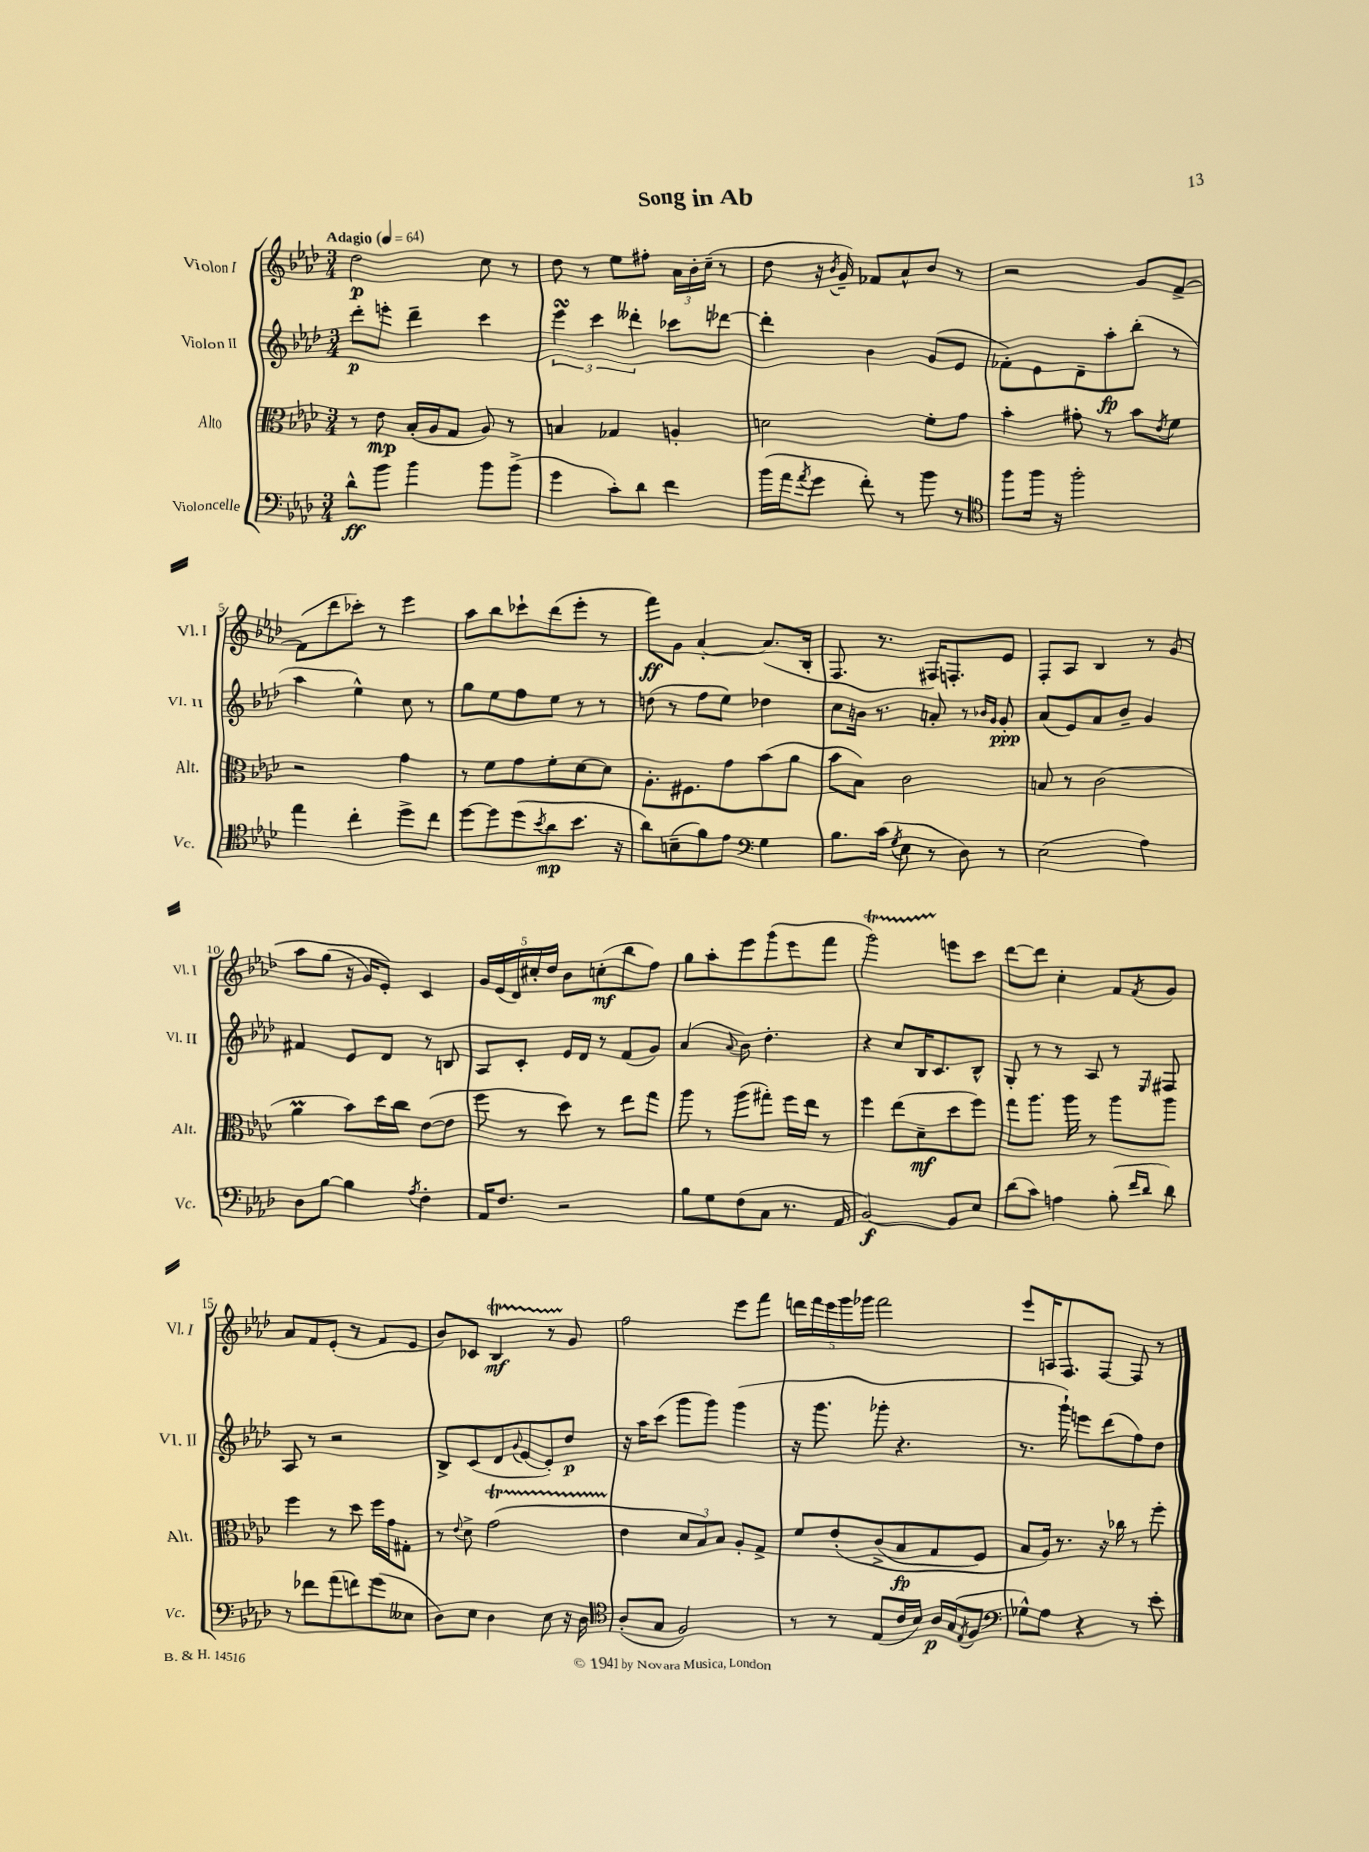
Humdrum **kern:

**kern	**dynam	**kern	**dynam	**kern	**dynam	**kern	**dynam
*part4	*part4	*part3	*part3	*part2	*part2	*part1	*part1
*staff4	*staff4	*staff3	*staff3	*staff2	*staff2	*staff1	*staff1
*I"Violoncelle	*	*I"Alto	*	*I"Violon II	*	*I"Violon I	*
*I'Vc.	*	*I'Alt.	*	*I'Vl. II	*	*I'Vl. I	*
*clefF4	*	*clefC3	*	*clefG2	*	*clefG2	*
*k[b-e-a-d-]	*	*k[b-e-a-d-]	*	*k[b-e-a-d-]	*	*k[b-e-a-d-]	*
*M3/4	*	*M3/4	*	*M3/4	*	*M3/4	*
*MM64	*	*MM64	*	*MM64	*	*MM64	*
=1	=1	=1	=1	=1	=1	=1	=1
!	!	!	!	!	!	!LO:TX:a:B:t=Adagio	!
8d-^^\L	ff	8r	.	8ddd-'\L	p	2dd-\	p
8b-\J	.	8e-\	mp	8eeen'\J	.	.	.
4b-\	.	(16B-'/LL	.	4ddd-~\	.	.	.
.	.	16A-/J	.	.	.	.	.
.	.	8G/J	.	.	.	.	.
8b-\L	.	8A-/)	.	4ccc\	.	8cc\	.
(8b-^\J	.	8r	.	.	.	8r	.
=2	=2	=2	=2	=2	=2	=2	=2
4g\	.	4Bn/	.	6eee-sSSS\	.	8dd-\	.
.	.	.	.	.	.	8r	.
.	.	.	.	6ccc\	.	.	.
8c'\L)	.	4G-X/	.	.	.	8ee-\L	.
.	.	.	.	6ddd--X'\	.	.	.
8d-\J	.	.	.	.	.	8ff#X'\J	.
4f\	.	4An'/	.	8ccc-X\L	.	24a-\LL	.
.	.	.	.	.	.	24b-'\	.
.	.	.	.	.	.	(24cc~\JJ	.
.	.	.	.	[8ddd-X\J	.	8r	.
=3	=3	=3	=3	=3	=3	=3	=3
(16b-\LL	.	2dn\	.	4ddd-'\]	.	8dd-\	.
16a-\J	.	.	.	.	.	.	.
8qa-/	.	.	.	.	.	.	.
8g\J	.	.	.	.	.	16r	.
.	.	.	.	.	.	8qb-/	.
.	.	.	.	.	.	16g~/)	.
8f'\)	.	.	.	4b-\	.	8f-X/L	.
8r	.	.	.	.	.	8a-^^/	.
8b-\	.	8f'\L	.	(8g/L	.	8b-/J	.
8r	.	8g\J	.	8e-/J	.	8r	.
=4	=4	=4	=4	=4	=4	=4	=4
*clefC4	*	*	*	*	*	*	*
8ff\L	.	4b-'\	.	8f-X'\L)	.	2r	.
16ff\Jk	.	.	.	8e-\	.	.	.
16r	.	.	.	.	.	.	.
2ff'\	.	8g#X'\	.	8d-~\	.	.	.
.	.	8r	.	8aa-'\	fp	.	.
.	.	8b-\L	.	(8bb-'\J	.	8g/L	.
.	.	8qe-/	.	.	.	.	.
.	.	8f\J	.	8r	.	[8f^/J	.
!!LO:LB:g=z
=5	=5	=5	=5	=5	=5	=5	=5
4ee-\	.	2r	.	4aa-\	.	(8f\L]	.
.	.	.	.	.	.	8ddd-\	.
4cc'\	.	.	.	4ee-^^\)	.	8ccc-X'\J)	.
.	.	.	.	.	.	8r	.
8dd-^\L	.	4g\	.	8cc\	.	4eee-\	.
8cc\J	.	.	.	8r	.	.	.
=6	=6	=6	=6	=6	=6	=6	=6
[8dd-\L	.	8r	.	8gg\L	.	8aa-\L	.
8dd-\]	.	8f\L	.	8ee-\	.	8bb-\	.
(8dd-\	.	8g\	.	8ff\	.	8ccc-X`\	.
8qb-/	.	.	.	.	.	.	.
8a-\	mp	8f'\	.	8ee-\J	.	(8ddd-\	.
8.b-\J	.	[8d-\	.	8r	.	8eee-'\J	.
.	.	8d-\J]	.	8r	.	8r	.
16r	.	.	.	.	.	.	.
=7	=7	=7	=7	=7	=7	=7	=7
8a-\L)	.	8.A-'\L	.	(8ddn\	.	8fff\L)	ff
(8Bn~\	.	.	.	8r	.	8g\J	.
.	.	8.F#X\	.	.	.	.	.
8f\)	.	.	.	8ff\L	.	[4a-'/	.
8e-\J	.	8g\	.	8ee-\J)	.	.	.
*clefF4	*	*	*	*	*	*	*
4G\	.	(8b-\	.	4dd-X\	.	(8.a-/L]	.
.	.	8a-\J	.	.	.	.	.
.	.	.	.	.	.	16B-'/Jk	.
=8	=8	=8	=8	=8	=8	=8	=8
8.B-\L	.	8b-\L	.	8cc\L	.	8.F/	.
.	.	8B-\J)	.	16bn\Jk	.	.	.
(16c\Jk	.	.	.	8.r	.	8.r	.
8qG/	.	.	.	.	.	.	.
8E-\	.	2c\	.	.	.	.	.
8r	.	.	.	8an'/	.	16F#X/KL)	.
.	.	.	.	.	.	8.Fn'/	.
8D-\)	.	.	.	8r	.	.	.
.	.	.	.	16qqb-X/LL	.	.	.
.	.	.	.	16qqg/JJ	.	.	.
8r	.	.	.	8g'/	ppp	8e-/J	.
=9	=9	=9	=9	=9	=9	=9	=9
(2E-\	.	8Bn/	.	(8a-/L	.	8F'/L	.
.	.	8r	.	8e-/)	.	8A-/J	.
.	.	(2c\	.	8a-/	.	4B-/	.
.	.	.	.	8b-~/J	.	.	.
4A-\)	.	.	.	4g/	.	8r	.
.	.	.	.	.	.	(8g/	.
!!LO:LB:g=z
=10	=10	=10	=10	=10	=10	=10	=10
8D-\L	.	4a-M\	.	4f#X/	.	8aa-\L	.
[8B-\J	.	.	.	.	.	(8gg\J	.
4B-\]	.	8b-\L)	.	8e-/L	.	16r	.
.	.	.	.	.	.	16g/KL)	.
.	.	16dd-\L	.	8d-/J	.	8e-'/J)	.
.	.	16cc\JJ	.	.	.	.	.
8qA-/	.	.	.	.	.	.	.
4F'\	.	([8e-\L	.	8r	.	4c/	.
.	.	8e-\J]	.	8Bn/	.	.	.
=11	=11	=11	=11	=11	=11	=11	=11
16AA-/KL	.	8ff\	.	8A-/L	.	20g/LL	.
.	.	.	.	.	.	(20e-/	.
8.F/J	.	.	.	.	.	.	.
.	.	.	.	.	.	20d-/)	.
.	.	8r	.	8c'/J	.	.	.
.	.	.	.	.	.	20cc#X'/	.
.	.	.	.	.	.	20dd-/JJ	.
2r	.	8dd-\)	.	16e-/LL	.	8b-\L	.
.	.	.	.	16d-/JJ	.	.	.
.	.	8r	.	8r	.	(8ccn'\	mf
.	.	8ee-\L	.	(8f/L	.	8bb-\	.
.	.	8gg\J	.	8g/J)	.	8ff\J)	.
=12	=12	=12	=12	=12	=12	=12	=12
8B-\L	.	8aa-\	.	(4a-/	.	8gg\L	.
8G\	.	8r	.	.	.	8aa-'\	.
.	.	.	.	8qqa-/	.	.	.
(8F\	.	(8aa-\L	.	8b-\)	.	8eee-\	.
8C\J	.	8gg#X'\J)	.	4.dd-'\	.	(8ggg\	.
8.r	.	16ff\LL	.	.	.	8eee-\	.
.	.	16ee-\JJ	.	.	.	.	.
.	.	8r	.	.	.	8fff\J	.
16AA-/	.	.	.	.	.	.	.
=13	=13	=13	=13	=13	=13	=13	=13
[2BB-/)	f	4ff\	.	4r	.	2gggt\)	.
.	.	(8ee-\L	.	8cc/L	.	.	.
.	.	8d-~\	mf	16B-/K	.	.	.
.	.	.	.	8.c/	.	.	.
8BB-/L]	.	8dd-\	.	.	.	8eeen\L	.
8E-/J	.	8ff\J)	.	8B-^^/J	.	8ccc\J	.
=14	=14	=14	=14	=14	=14	=14	=14
(8d-\L	.	8gg\L	.	8G'/	.	[8ddd-\L	.
8c\J)	.	8.aa-\J	.	8r	.	8ddd-\J]	.
4An\	.	.	.	8r	.	4cc'\	.
.	.	16aa-\	.	.	.	.	.
.	.	8r	.	8A-/	.	.	.
(8B-'\	.	8aa-\L	.	8r	.	8f/L	.
16qqf/LL	.	.	.	.	.	.	.
16qqd-/JJ	.	.	.	16qqE-/	.	8qf/	.
8d-\)	.	8aa-\J	.	8F#X/	.	8g/J	.
!!LO:LB:g=z
=15	=15	=15	=15	=15	=15	=15	=15
8r	.	4ff\	.	8A-/	.	8a-/L	.
8f-X\L	.	.	.	8r	.	8f/	.
(8a-\	.	8r	.	2r	.	(8e-'/J	.
8fn\)	.	8dd-\	.	.	.	8r	.
(8g\	.	16ff\LL	.	.	.	8f/L	.
.	.	16g\J	.	.	.	.	.
8E--X\J	.	8G#X'\J	.	.	.	8e-/J	.
=16	=16	=16	=16	=16	=16	=16	=16
8D-\L)	.	8r	.	8B-^/L	.	8b-/L)	.
.	.	8qqe-/	.	.	.	.	.
8E-\J	.	8d-^\	.	(8c/	.	8c-X/J	.
4D-\	.	(2gt\	.	8d-/	.	4B-T/	mf
.	.	.	.	8qqg/	.	.	.
.	.	.	.	[8e-/	.	.	.
8E-\	.	.	.	8e-'/])	.	8r	.
16r	.	.	.	8dd-/J	p	8g/	.
16D-\	.	.	.	.	.	.	.
=17	=17	=17	=17	=17	=17	=17	=17
*clefC4	*	*	*	*	*	*	*
(8A-'/L	.	4e-\	.	16r	.	2ff\	.
.	.	.	.	16aa-\KL	.	.	.
8G/J	.	.	.	(8ccc\J	.	.	.
2F/)	.	12d-/L	.	8ggg\L	.	.	.
.	.	12B-/)	.	.	.	.	.
.	.	.	.	8ggg\J)	.	.	.
.	.	12B-/J	.	.	.	.	.
.	.	8A-'/L	.	(4ggg\	.	8eee-\L	.
.	.	8G^/J	.	.	.	8fff\J	.
=18	=18	=18	=18	=18	=18	=18	=18
8r	.	8f/L	.	16r	.	20dddn\LL	.
.	.	.	.	.	.	20fff\	.
.	.	.	.	8.ggg\	.	.	.
.	.	.	.	.	.	20eee-\	.
8r	.	(8e-'/	.	.	.	.	.
.	.	.	.	.	.	20ggg\	.
.	.	.	.	.	.	20ggg-X\JJ	.
(8E-/L	.	(8c^/	.	8ggg-X'\	.	2fff\	.
16c/L	.	8B-/	fp	4.r	.	.	.
16B-/JJ)	.	.	.	.	.	.	.
16A-/LL	p	8G/	.	.	.	.	.
(16G/J	.	.	.	.	.	.	.
8qE-/	.	.	.	.	.	.	.
8F/J	.	8F/J)	.	.	.	.	.
=19	=19	=19	=19	=19	=19	=19	=19
*clefF4	*	*	*	*	*	*	*
8G-X^^\L)	.	8B-/L	.	8.r	.	8eee-/L	.
8A-\J	.	16A-/Jk)	.	.	.	16An/K	.
.	.	8.r	.	16ggg`\)	.	8.F/	.
4r	.	.	.	8eeen\L	.	.	.
.	.	16r	.	(8ddd-\	.	[8F/J	.
.	.	16cc-X\	.	.	.	.	.
8r	.	8r	.	8ff\)	.	8F/]	.
8e-'\	.	8ff'\	.	8dd-\J	.	8r	.
==	==	==	==	==	==	==	==
*-	*-	*-	*-	*-	*-	*-	*-
